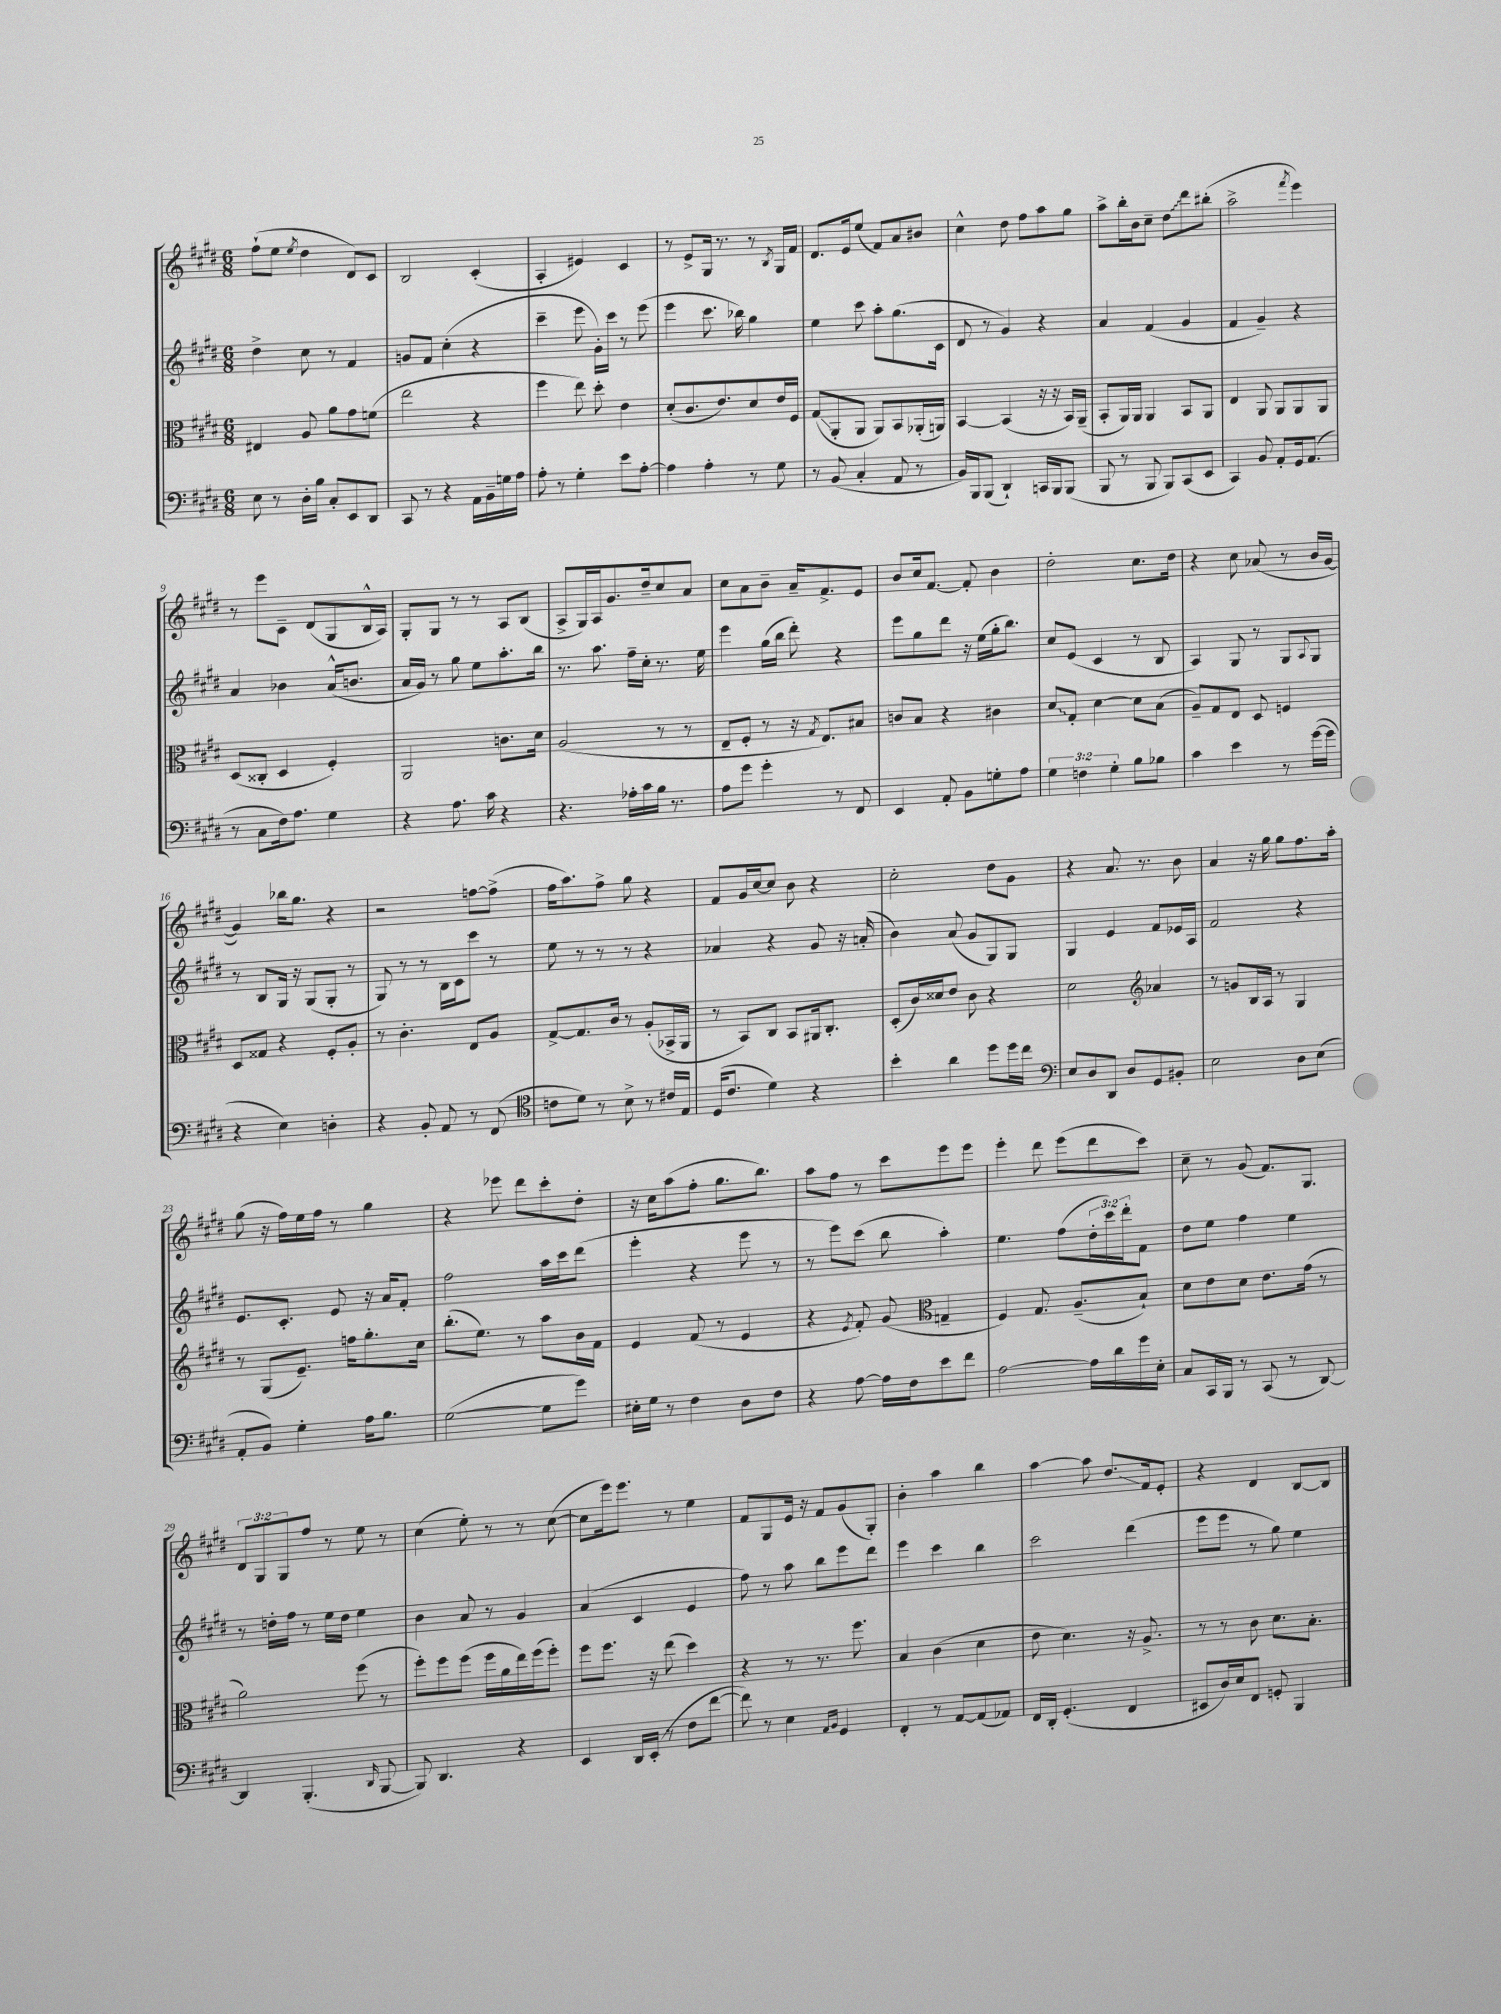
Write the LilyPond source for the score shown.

<<
\new StaffGroup <<
\new Staff = "s0" {
    \clef treble \key e \major \numericTimeSignature \time 6/8 \override Staff.TupletNumber.text = #tuplet-number::calc-fraction-text
    fis''8-!( e''8 \acciaccatura { e''8 } dis''4 dis'8) cis'8 |
    b2 cis'4-.( |
    a4-. eis'4) cis'4 |
    r8 e'8-> gis16 r8. r8 \acciaccatura { b8 } gis16 fis'16 |
    dis'8. e'16 e''8( fis'8) a'8 bis'8 |
    cis''4-^ dis''8 fis''8 a''8 gis''8 |
    a''8-> b''16-. b'16 cis''8-- \once \override Glissando.style = #'zigzag dis''8\glissando dis'''8 bis''8-.( |
    a''2-> \acciaccatura { fis'''8 } e'''4) |
    r8 e'''8 cis'8-- dis'8( gis8 b16-^ a16) |
    gis8-. gis8 r8 r8 a8 b8( |
    a8-> gis16) a16 gis'8. dis''16-- cis''8 a'8 |
    cis''8 a'8 b'8-- a'16-- fis'8.-> e'8 |
    b'8 cis''16 fis'8.~ fis'8-. b'4 |
    dis''2-. cis''8. dis''16 |
    r4 cis''8 aes'8( r8 b'16 gis'16~ |
    gis'4) bes''16 gis''8. r4 |
    r2 f''8~ f''8->( |
    fis''16 a''8.) fis''8-> gis''8 r4 |
    fis'8 gis'16 cis''16~ cis''8 b'8 r4 |
    cis''2-. dis''8 gis'8 |
    r4 a'8. r8. b'8 |
    a'4 r16 gis''16 gis''8 fis''8. a''16-. |
    gis''8( r16 fis''16) e''16 fis''16 r8 gis''4 |
    r4 ees'''8 dis'''8 cis'''8-. dis''8-. |
    r16 cis''16 a''8( fis''8-. gis''8. b''8.) |
    a''8 fis''8 r8 cis'''8 e'''8 e'''8 |
    e'''4-. dis'''8 e'''8( dis'''8 cis'''8) |
    cis''8-- r8 gis'8( fis'8.) gis8. |
    \tuplet 3/2 { dis'8 gis8 gis8 } fis''8 r8 e''8 r8 |
    cis''4( e''8-.) r8 r8 cis''8~( |
    cis''8 e'''16) e'''8. r8 e''4 |
    fis'8 gis8 e'16 r16 fis'8 gis'8( gis8-.) |
    b'4-. a''4 b''4 |
    a''4~ a''8 dis''8.\glissando fis'16 e'8-. |
    r4 dis'4 b8~ b8 \bar "|." |
}
\new Staff = "s1" {
    \clef treble \key e \major \numericTimeSignature \time 6/8 \override Staff.TupletNumber.text = #tuplet-number::calc-fraction-text
    dis''4-> cis''8 r8 fis'4 |
    g'8 fis'8 cis''4-.( r4 |
    cis'''4-- e'''8 gis'16-.) cis'''16 r8 e'''8( |
    e'''4 cis'''8. bes''16) gis''4 |
    e''4 cis'''8 a''8-. gis''8.( cis'16 |
    dis'8 r8 gis'4) r4 |
    a'4 fis'4( gis'4 |
    fis'4 gis'4--) r4 |
    a'4 bes'4 a'16-^( b'8. |
    a'16 gis'16) r8 gis''8 e''8 a''8.-. b''16 |
    r8. a''8. fis''16-- cis''16-. r8. e''16 |
    e'''4 gis''16( b''16 dis'''8-.) r4 |
    e'''8 gis''8 dis'''8 r16 e''16( gis''16-. b''8.) |
    cis''8 e'8( cis'4 r8 b8 |
    a4) gis8 r8 gis8 \appoggiatura { a8 } gis8 |
    r8 b8 gis16 r16 gis8( gis8-. r8 |
    gis8) r8 r8 b16 cis'16 cis'''8 r8 |
    e''8 r8 r8 r8 r4 |
    aes'4 r4 gis'8 r16 a'16-.( |
    b'4) a'8( gis'8 gis8) gis8 |
    gis4 e'4 fis'8 ees'16 a16 |
    fis'2 r4 |
    e'8. cis'8.-. e'8 r16 a'16 fis'8-. |
    fis''2 a''16 cis'''16 dis'''8( |
    e'''4-. r4 e'''8 r8 |
    r8 e'''8) cis'''8( b''8 a''4-.) |
    e''4. fis''8( \tuplet 3/2 { dis''16-. cis'''16) dis'''16-. } fis'8 |
    dis''8 e''8 fis''4 e''4 |
    r8 d''16-. fis''16 r8 e''16 d''16 e''4 |
    b'4 a'8 r8 gis'4 |
    a'4( cis'4 e'4 |
    fis''8) r8 a''8 b''8 e'''8 dis'''8 |
    e'''4 cis'''4 b''4 |
    cis'''2 dis'''4( |
    e'''8 e'''8 r8 gis''8) e''4 \bar "|." |
}
\new Staff = "s2" {
    \clef alto \key e \major \numericTimeSignature \time 6/8
    eis4 a8 a'8 gis'8 f'8( |
    e''2 r4 |
    fis''4 e''8) dis''8-. e'4 |
    dis'8-.( cis'8. e'8.) dis'8 e'16 fis16 |
    gis8\glissando( a,8-. a,8 a,8) b,8 aes,16-.( a,16) |
    b,4~ b,4( r16 r16 b,16) a,16--( |
    b,8-. a,16) a,16 a,4 b,8 a,8 |
    e4 a,8 a,8 a,8 a,8 |
    dis8( cisis8-. dis4 fis4-.) |
    a,2 c'8. dis'16 |
    a2( r8 r8 |
    e8-- fis8-. r8 r16 \acciaccatura { gis8 } e8.) bis8 |
    c'8 b8 r4 cis'4 |
    \once \override Glissando.style = #'zigzag dis'8\glissando gis8-. dis'4~ dis'8 b8( |
    a8--) gis8 e8 dis8 f4 |
    dis8 gisis8 r4 fis8-. a8-. |
    r8 cis'4.-. e8 a8 |
    gis8~-> gis8. cis'16 r8 a8-.( bes,16-> a,16 |
    r8 b,8) cis8 b,8 ais,16 cis8.-. |
    dis8-.( cis'16) disis'16 e'8 cis'8 r4 |
    dis'2 \clef treble aes'4 |
    r8 g'8 b16 a16 r8 gis4 |
    r8 gis8( e'8.--) f''16 gis''8.-. cis''16 |
    b''8.-.( e''8.) r8 a''8 b'16 fis'16 |
    e'4 fis'8( r8 e'4 |
    r4 \acciaccatura { e'8 } fis'8-.) gis'8( \clef alto g4-- |
    fis4) gis8. a8.--( b8-!) |
    dis'8 e'8 dis'8 e'8. gis'16( r8 |
    a'2) fis''8( r8 |
    fis''8-.) fis''8 fis''8( fis''16 a'16 e''16) fis''16( fis''8-.) |
    fis''8 fis''8. r16 e''8( dis''4) |
    r4 r8 r8. fis''8. |
    b4 cis'4( dis'4 |
    e'8 dis'4.) r16 a8.-> |
    r8 r8 cis'8 dis'8. b8.-. \bar "|." |
}
\new Staff = "s3" {
    \clef bass \key e \major \numericTimeSignature \time 6/8 \override Staff.TupletNumber.text = #tuplet-number::calc-fraction-text
    e8 r8 dis16-. b16 cis8-. e,8 dis,8 |
    cis,8 r8 r4 a,16 b,16-- g16 a16 |
    a8-. r8 gis4-. e'8 a8~-. |
    a4 a4-. r8 gis8 |
    r8 b,8( cis4-. a,8 r8 |
    b,16) b,,16 b,,8( dis,4-!) c,16 b,,16 b,,8( |
    b,,8 r8 b,,8 b,,8) cis,8( e,8 |
    cis,4) b,8 a,8-. gis,16 a,8.( |
    r8 cis8 fis16) a8. gis4 |
    r4 a8. cis'16 r4 |
    r4. aes16-. cis'16 b16 r8. |
    a8 gis'8 gis'4-. r8 fis,8 |
    e,4 a,8-. b,8 g8-. a8 |
    \tuplet 3/2 { gis4 f4 gis4-. } b8 bes8 |
    cis'4 e'4 r8 gis'16~( gis'16 |
    r4 e4) d4-. |
    r4 b,8-. a,8 r8 fis,8( |
    \clef tenor c'8 dis'8) r8 b8-> r8 cis'16 e16 |
    dis16( cis'8. dis'4) r4 |
    b'4-. a'4 dis''8 dis''16 cis''16 |
    \clef bass e8 dis8 dis,8 dis8 gis,8 bis,8-. |
    e2 dis8 e8( |
    a,8-. b,8) gis4-. a16 b8. |
    gis2~( gis8 gis'8) |
    eis16-. gis16 r8 fis4 dis8 fis8 |
    r4 a8~ a16 fis16 e'8 fis'8 |
    a2~ a16 dis'16 gis'16 e16-. |
    cis8 cis,16 b,,16 r8 cis,8( r8 dis,8~) |
    dis,4 b,,4.-.( \grace { dis,16 } b,,8~ |
    b,,8) dis,4. r4 |
    e,4 dis,16 e,16-.( r8 fis8 fis'8~ |
    fis'8) r8 e4 \grace { a,16 b,16 } gis,4 |
    fis,4-. r8 a,8~ a,8( aes,8) |
    fis,16 dis,16-. gis,4.-.( fis,4 |
    eis,8 dis16) e16 fis,8 g,8-. b,,4 \bar "|." |
}
>>
>>
